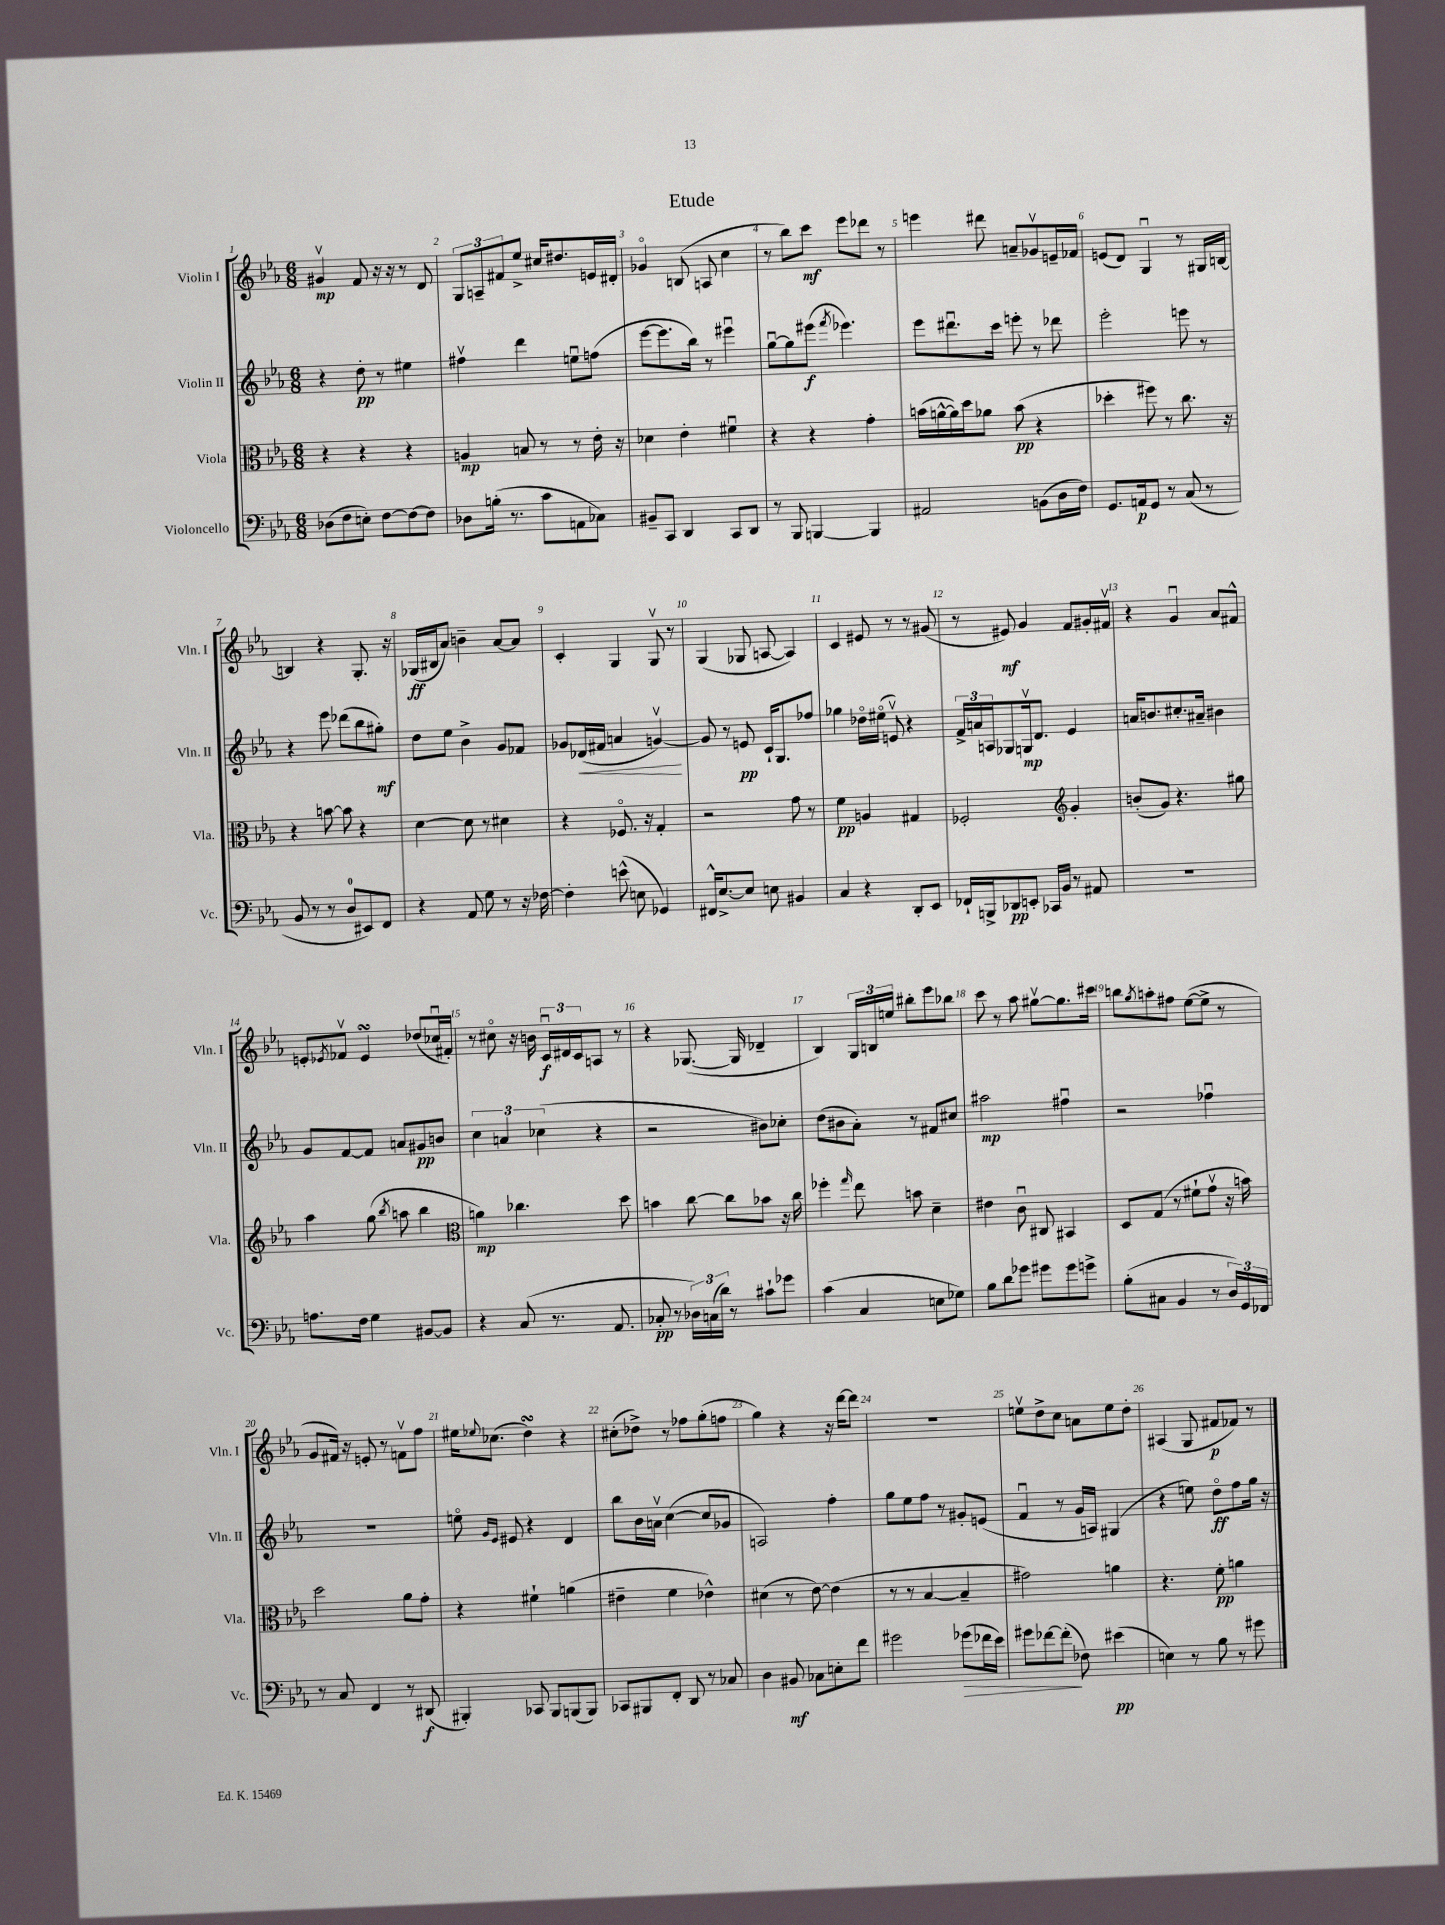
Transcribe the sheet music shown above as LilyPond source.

\header { title = "Etude" }
<<
\new StaffGroup <<
\new Staff = "s0" \with { instrumentName = "Violin I" shortInstrumentName = "Vln. I" } {
    \clef treble \key ees \major \numericTimeSignature \time 6/8
    gis'4\upbow\mp f'8 r16 r16 r8 d'8 |
    \tuplet 3/2 { g8 a8-- fis'8 } ees''8-> cis''16 dis''8. e'16 dis'16-. |
    ges'4\flageolet b8( a8 c''4 |
    r8 bes''8) c'''8\mf ees'''8 des'''8 r8 |
    e'''4 dis'''8 a'8-- ges'8\upbow e'16-- fes'16 |
    e'8( d'8) g4\downbow r8 gis16 b16~ |
    b4 r4 g8.-. r16 |
    ges16\ff( bis16 aes'8) b'4-- aes'8~ aes'8 |
    c'4-. g4 g8\upbow r8 |
    g4( ges8 a8~ a4) |
    c'4 eis'8 r8 r8 gis'8( |
    r8 eis'8\mf) g'4 f'8 gis'16-. fis'16\upbow |
    r4 g'4\downbow aes'8 fis'8-^ |
    e'8-. \acciaccatura { ees'8 } fes'8\upbow ees'4\turn des''8( ces''16\downbow fis'16-.) |
    r8 cis''8\flageolet r16 b'16 \tuplet 3/2 { c'16\downbow\f dis'16 c'16 } a8 r8 |
    r4 ges8.~( ges16 des'4-- |
    bes4) \tuplet 3/2 { g16 b16 e''16 } bis''8-. ees'''8 bes''8 |
    c'''8 r8 aes''8 gis''8~\upbow gis''8. cis'''16 |
    b''8 \acciaccatura { g''8 } a''8-. fis''8 ees''8~( ees''8-> r8 |
    g'8 fis'16) r16 e'8-. r8 f'8\upbow f''8 |
    eis''16 \appoggiatura { ees''8 } ces''8.( d''4\turn) r4 |
    cis''8-.( des''8->) r8 fes''8 g''8-.( f''8 |
    g''4) r4 r16 d'''16~ d'''8 |
    R2. |
    e''8\upbow d''8-> c''8 a'8 e''8 d''8-. |
    ais4( g8 fis'8\p fes'8) r8 \bar "|." |
}
\new Staff = "s1" \with { instrumentName = "Violin II" shortInstrumentName = "Vln. II" } {
    \clef treble \key ees \major \numericTimeSignature \time 6/8
    r4 d''8-.\pp r8 eis''4 |
    fis''4\upbow d'''4 e''8\downbow f''8( |
    ees'''8~ ees'''8. bes''16) r8 eis'''4\downbow |
    g''8~\downbow g''8 eis'''8\f( \acciaccatura { f'''8 } ees'''4.) |
    ees'''8 dis'''8.\downbow c'''16 e'''8-. r8 des'''8 |
    ees'''2-. e'''8 r8 |
    r4 ees'''8 des'''8( bes''8 gis''8-.\mf) |
    d''8 ees''8 bes'4-> g'8 fes'8 |
    ges'8 des'16\<( fis'16 a'4 g'4~\upbow\!) |
    g'8 r8 e'8\pp c'16-! g8. fes''8 |
    ges''4 des''16\flageolet eis''16\flageolet( e'8\upbow) r4 |
    \tuplet 3/2 { f'16-> a'16 a16 } ges8 g16\upbow\mp d'8. ees'4 |
    a'16 b'8. cis''8.-. ais'16-- bis'4 |
    g'8 f'8~ f'8 a'8 gis'8\pp b'8 |
    \tuplet 3/2 { c''4 a'4 ces''4( } r4 |
    r2 bis'8) ces''8-. |
    d''8( bis'8 aes'8-.) r8 fis'8 cis''8 |
    ais''2\mp fis''4\downbow |
    r2 fes''4\downbow |
    R2. |
    e''8\flageolet \grace { g'16 ees'16 } eis'8 r4 d'4 |
    bes''8 bes'16 a'16\upbow c''4~( c''8 ges'8 |
    a2) f''4-. |
    g''8 ees''8 f''8 r8 gis'8-. e'8( |
    f'4\downbow r8 g'16 a16) gis4( |
    r4 e''8) d''8\flageolet\ff f''8 g''16 r16 \bar "|." |
}
\new Staff = "s2" \with { instrumentName = "Viola" shortInstrumentName = "Vla." } {
    \clef alto \key ees \major \numericTimeSignature \time 6/8
    r4 r4 r4 |
    a4\mp b8 r8 r8 ees'16-. r16 |
    des'4 ees'4-. fis'4\downbow |
    r4 r4 g'4-. |
    b'16( a'16~-^ a'16) d''16 aes'8 b'8\pp( r4 |
    des''4-. fis''8) r8 c''8. r16 |
    r4 b'8~ b'8 r4 |
    d'4~ d'8 r8 dis'4 |
    r4 fes8.\flageolet r16 g4-. |
    r2 g'8 r8 |
    f'4\pp a4 gis4 |
    fes2-. \clef treble g'4-. |
    b'8-.( g'8) r4. gis''8 |
    aes''4 g''8( \acciaccatura { bes''8 } a''8 bes''4 |
    \clef alto a'4\mp) ces''4. d''8 |
    b'4 c''8~ c''8 bes'8 r16 c''16 |
    fes''4-. \grace { g''16 } ees''8 b'8 d'4-- |
    eis'4 c'8\downbow cis8 bis,4 |
    d8 g8( r8 fis'8-! g'8\upbow r16 b'16) |
    d''2 aes'8 g'8-. |
    r4 fis'4-! a'4( |
    eis'4-- f'4 ees'4-^) |
    dis'4( r8 ees'8~) ees'4( |
    r8 r8 bes4~ bes4-- |
    gis'2) a'4 |
    r4. f'8-.\pp a'4 \bar "|." |
}
\new Staff = "s3" \with { instrumentName = "Violoncello" shortInstrumentName = "Vc." } {
    \clef bass \key ees \major \numericTimeSignature \time 6/8
    des8( f8 e8-.) f8~ f8~ f8 |
    des8 b16-.( r8. c'8 a,8 ces8) |
    bis,8-- c,8 d,4 c,8 d,8 |
    r8 bes,,8 b,,4~ b,,4 |
    ais,2 b,8( d16 f16) |
    g,8. a,16\p g,8 r8 c8( r8 |
    bes,8 r8 r8 d8-0 eis,8) f,8 |
    r4 aes,8 g8 r8 r16 fes16~ |
    fes4-. e'8-^( e8 ges,4) |
    fis,16-^ ees8.~-> ees8 e8 bis,4 |
    c4 r4 d,8-. ees,8 |
    fes,16-! b,,16-> des,8\pp e,8-. ces,16 bes,16 r8 ais,8 |
    R2. |
    a8. f16 g4 bis,8~ bis,8 |
    r4 c8( r8. aes,8. |
    ces8-.\pp r8 \tuplet 3/2 { des16) c16( d'16) } r8 cis'8-! ges'8 |
    c'4( c4 e8 ges8) |
    bes8 d'8 ges'8 gis'8 gis'8 g'8-> |
    bes8-.( cis8 bes,4 r8 \tuplet 3/2 { d16) g,16 fes,16 } |
    r8 c8 f,4 r8 dis,8\f( |
    bis,,4-.) ces,8 bis,,8 b,,8( b,,8) |
    ces,8 bis,,8 f,8-. d,8 r8 ces8 |
    d4 bis,8\mf ces8 e8-. f'8 |
    gis'2 ges'8\>( fes'16 ees'16) |
    gis'8 fes'8~ fes'8-.\!( fes8) eis'4\pp( |
    e4) r8 bes8 r8 gis'8 \bar "|." |
}
>>
>>
\layout { \context { \Score \override BarNumber.break-visibility = ##(#f #t #t) barNumberVisibility = #all-bar-numbers-visible } }
